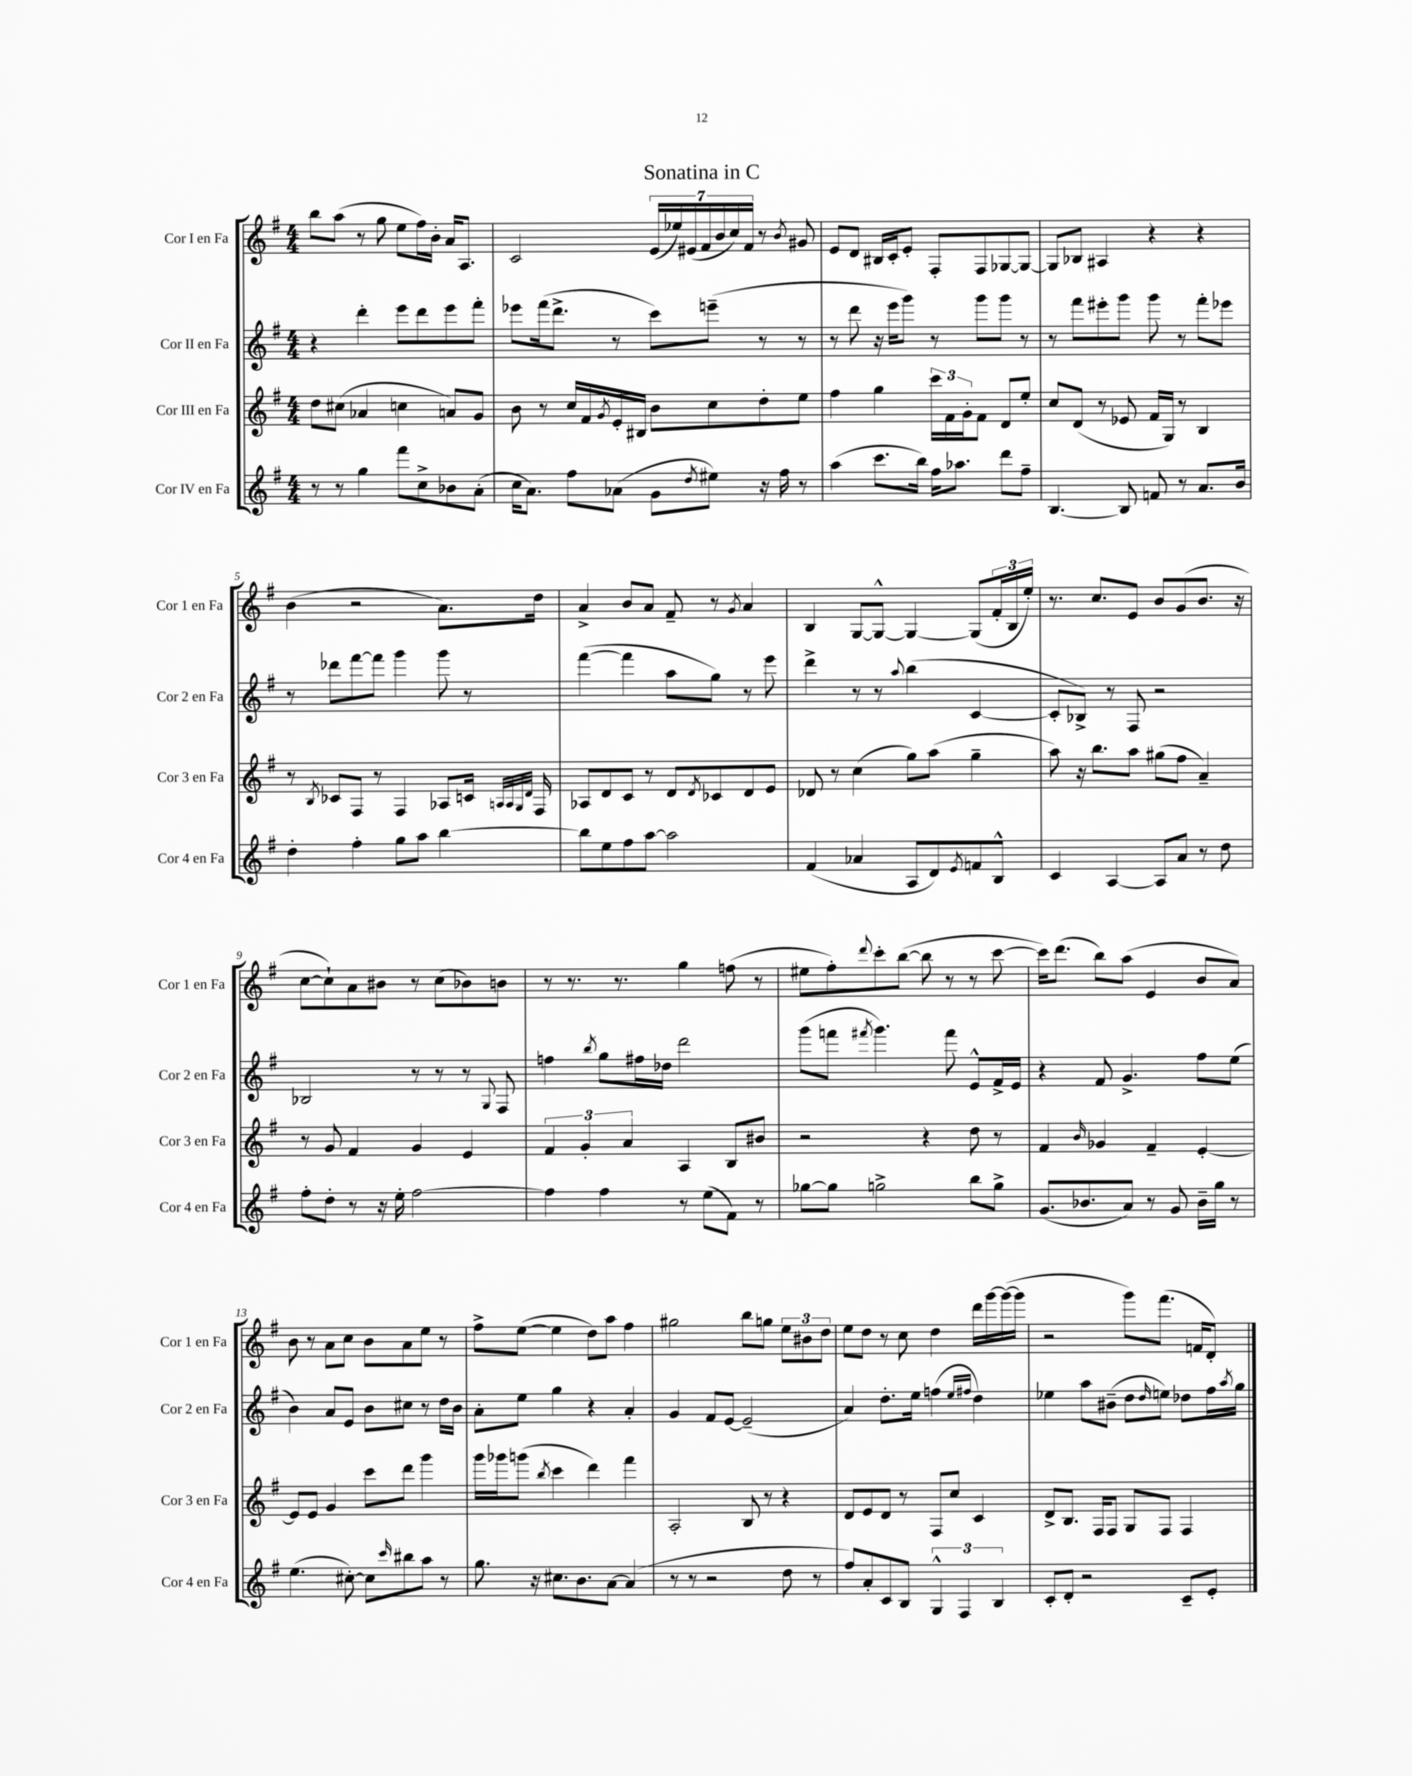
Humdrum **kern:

**kern	**kern	**kern	**kern
*part4	*part3	*part2	*part1
*staff4	*staff3	*staff2	*staff1
*I"Cor IV en Fa	*I"Cor III en Fa	*I"Cor II en Fa	*I"Cor I en Fa
*I'Cor 4 en Fa	*I'Cor 3 en Fa	*I'Cor 2 en Fa	*I'Cor 1 en Fa
*clefG2	*clefG2	*clefG2	*clefG2
*k[f#]	*k[f#]	*k[f#]	*k[f#]
*M4/4	*M4/4	*M4/4	*M4/4
=1	=1	=1	=1
8r	8dd\L	4r	8bb\L
8r	(8cc#X\J	.	(8aa\J
4gg\	4a-X/	4ddd'\	8r
.	.	.	8gg\
8fff#\L	4ccn\	8eee\L	8ee\L
8cc^\	.	8ddd\	16ff#\L)
.	.	.	16b'\JJ
8b-X\	8an/L)	8eee\	16a/KL
.	.	.	8.A/J
(8a'\J	8g/J	8fff#'\J	.
=2	=2	=2	=2
16cc\KL	8b\	8eee-X\L	2c/
8.a\J)	.	.	.
.	8r	(16fff#\k	.
.	.	8.ddd^\J	.
8ff#\L	16cc/LL	.	.
.	16f#/	.	.
.	8qg/	.	.
(8a-X\J	16e'/	8r	.
.	16B#X/JJ	.	.
8g\L	8b\L	8ccc\L)	(28e/LL
.	.	.	28ee-X/)
.	.	.	(28e#X/
.	.	.	28f#/
8qdd/	.	.	.
8ee#X\J)	8cc\	(8eeen~\J	.
.	.	.	28b/
.	.	.	28cc/)
.	.	.	28f#/JJ
16r	8dd'\	8r	8r
16ff#\	.	.	.
.	.	.	8qb/
8r	8ee\J	8r	8g#X/
=3	=3	=3	=3
(4aa\	4ff#\	8r	8e/L
.	.	8ddd\	8d/J
8.ccc\L	4gg\	16r	16B#X/LL
.	.	16eee\KL	16c'/J
.	.	8ggg\J)	8e'/J
16bb\Jk)	.	.	.
16ff#\KL	24ccc\LL	8r	8F#'/L
.	24f#\	.	.
8.aa-X\J	.	.	.
.	24g'\J	.	.
.	8f#\J	8ggg\L	8F#/
8ddd\L	8d/L	8ggg\J	[8G-X/
8ff#~\J	8ee'/J	8r	8G-/J_
=4	=4	=4	=4
[4.B/	8cc/L	8r	8G-/L]
.	(8d/J	8fff#\L	8B-X/J
.	8r	8eee#X'\	4A#X/
8B/]	8e-X/	8ggg\J	.
8fn/	16f#/LL	8ggg\	4r
.	16G/JJ)	.	.
8r	8r	8r	.
8.a/L	4B/	8fff#'\L	4r
.	.	8eee-X\J	.
16b/Jk	.	.	.
!!LO:LB:g=z
=5	=5	=5	=5
4dd'\	8r	8r	(4b\
.	8qB/	.	.
.	8c-X/L	8ddd-X\L	.
4ff#'\	8F#/J	[8fff#\	2r
.	8r	8fff#\J]	.
8gg\L	4F#/	4ggg\	.
8aa\J	.	.	.
[4bb\	8A-X/L	8ggg\	8.a\L)
.	16cn/Jk	8r	.
.	32qqAn/LLL	.	.
.	32qqA/	.	.
.	32qqG/	.	.
.	32qqd/JJJ	.	.
.	16F#/	.	16dd\Jk
=6	=6	=6	=6
8bb\L]	8A-X/L	([4fff#\	4a^/
8ee\	8d/	.	.
8ff#\	8c/J	4fff#\]	8b/L
[8aa\J	8r	.	8a/J
2aa\]	8d/L	8aa\L	8f#~/
.	8qd/	.	.
.	8c-X/	8gg\J)	8r
.	.	.	8qg/
.	8d/	8r	4a/
.	8e/J	8eee\	.
=7	=7	=7	=7
(4f#/	8d-X/	4ddd^\	4B/
.	8r	.	.
4a-X/	(4cc\	8r	[8G/L
.	.	8r	8G^^/J_
.	.	8qqaa/	.
8A/L	8gg\L)	(4bb\	4G/_
8d/)	(8aa\J	.	.
8qe/	.	.	.
8fn/	4gg~\	[4c/	(8G/L]
8B^^/J	.	.	24f#'/L
.	.	.	24B/
.	.	.	24ee'/JJ)
=8	=8	=8	=8
4c/	8aa\)	8c'/L]	8.r
.	16r	8B-X^/J)	.
.	8.bb\L	.	8.cc/L
[4A/	.	8r	.
.	8aa\J	8F#/	8e/J
8A/L]	(8gg#X\L	2r	8b/L
8a/J	8ff#\J	.	(8g/
8r	4a~/)	.	8.b/J
8dd\	.	.	.
.	.	.	16r
!!LO:LB:g=z
=9	=9	=9	=9
8ff#'\L	8r	2B-X/	[8cc\L
8dd'\J	8g/	.	8cc`\])
8r	4f#/	.	8a\
16r	.	.	8b#X\J
16ee'\	.	.	.
[2ff#\	4g/	8r	8r
.	.	8r	(8cc\L
.	4e/	8r	8b-X\)
.	.	8qqG/	.
.	.	8F#/	8bn\J
=10	=10	=10	=10
4ff#\]	6f#/	4ffn\	8r
.	.	.	8.r
.	6g'/	.	.
.	.	8qbb/	.
4ff#\	.	8gg\L	.
.	.	.	8.r
.	6a/	.	.
.	.	16ff#X\L	.
.	.	16dd-X\JJ	.
8r	4A/	2ddd\	4gg\
(8ee\L	.	.	.
8f#\J)	8B/L	.	(8ffn\
8r	8b#X/J	.	8r
=11	=11	=11	=11
[8gg-X\L	2r	(8ggg\L	8ee#X\L
8gg-\J]	.	8fffn\J	8ff#'\)
.	.	8qfff#X/	8qqddd/
2ggn^\	.	4.ggg\)	8ccc'\
.	.	.	([8bb\J
.	4r	.	8bb\]
.	.	8fff#\	8r
8bb\L	8dd\	8e^^/L	8r
8gg^\J	8r	16f#^/L	[8ccc\
.	.	16e/JJ	.
=12	=12	=12	=12
(8.g/L	4f#/	4r	16ccc\KL])
.	.	.	(8.ddd\J
8.b-X/	.	.	.
.	16qqb/	.	.
.	4g-X/	8f#/	8bb\L)
8a/J)	.	4.g^/	(8aa\J
8r	4f#~/	.	4e/
8g/	.	.	.
16b-~\LL	[4e'/	8ff#\L	8b/L
16gg\JJ	.	.	.
8r	.	(8ee\J	8a/J)
!!LO:LB:g=z
=13	=13	=13	=13
(4.ee\	8e/L]	4b\)	8b\
.	8e/J	.	8r
.	4g/	8a/L	8a\L
[8cc#X'\)	.	8e/J	8cc\J
8cc#\L]	8ccc\L	8b\L	8b\L
16qqccc/	.	.	.
8bb#X\	8ddd\J	8cc#X\J	8a\
8aa\J	4ggg\	8r	8ee\J
8r	.	16dd\LL	8r
.	.	16b\JJ	.
=14	=14	=14	=14
8.gg\	16ggg\LL	8a'\L	8ff#^\L
.	16ggg-X\J	.	.
.	(8gggn\J	8ee\J	([8ee\J
16r	.	.	.
.	8qbb/	.	.
8.cc#X\L	4ccc\	4gg\	4ee\]
8.b\	.	.	.
.	4ddd\)	4r	8dd\L)
[8a\J	.	.	8aa\J
(4a/]	4fff#\	4a'/	4ff#\
=15	=15	=15	=15
8r	2A'/	4g/	2gg#X\
8r	.	.	.
2r	.	8f#/L	.
.	.	[8e/J	.
.	8B/	(2e~/]	8bb\L
.	8r	.	8ggn\J
8dd\	4r	.	12ee\L
.	.	.	12b#X\
8r	.	.	.
.	.	.	12dd\J
=16	=16	=16	=16
8ff#/L)	8d/L	4a/)	8ee\L
8a'/	8e/	.	8dd\J
8c/	8d/J	8.dd'\L	8r
8B/J	8r	.	8cc\
.	.	16ee\Jk	.
6G^^/	8F#/L	(4ffn\	4dd\
.	8cc/J	.	.
6F#/	.	.	.
.	.	16qqee/LL	.
.	.	16qqff#X/JJ	.
.	4c/	4dd\)	16ddd\LL
.	.	.	[16ggg\
6B/	.	.	.
.	.	.	(16ggg\_
.	.	.	16ggg\JJ]
=17	=17	=17	=17
8c'/L	8d^/L	4ee-X\	2r
8d'/J	8.B/J	.	.
2r	.	8aa\L	.
.	16F#/KL	.	.
.	8F#/J	(8b#X~\J	.
.	8G/L	8dd\L	8ggg\L)
.	.	16qqdd/	.
.	8F#/J	8een\J)	(8.fff#\J
8c~/L	4F#/	8dd-X\L	.
.	.	.	16fn/KL
8e'/J	.	16ff#\L	8d'/J)
.	.	8qaa/	.
.	.	16gg\JJ	.
==	==	==	==
*-	*-	*-	*-
